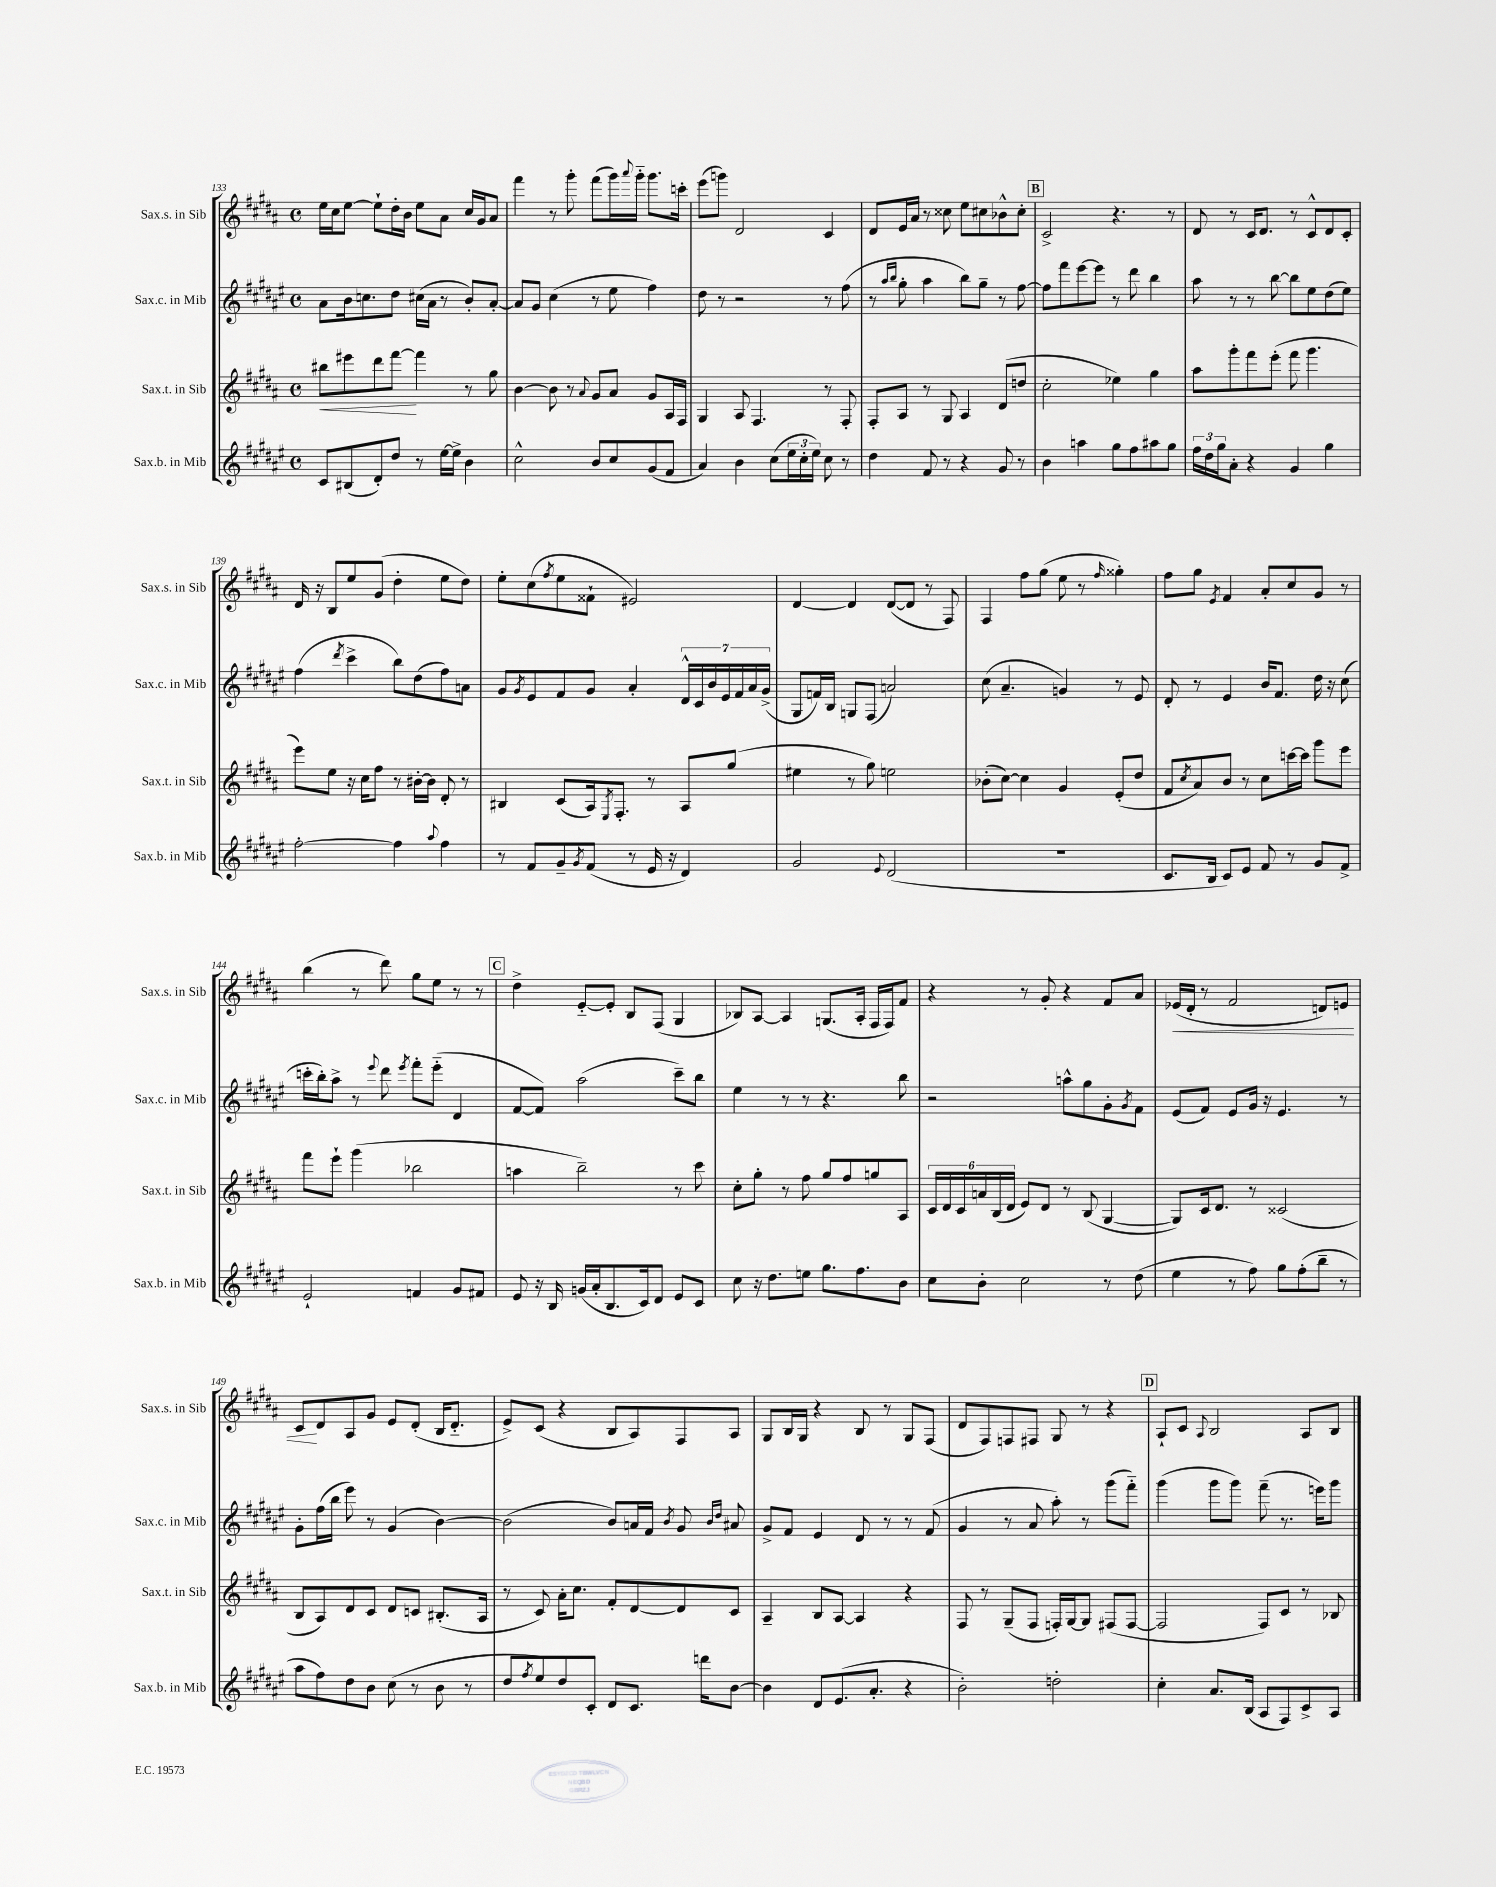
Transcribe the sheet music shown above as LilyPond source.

<<
\new StaffGroup <<
\new Staff = "s0" \with { instrumentName = "Sax.s. in Sib" shortInstrumentName = "Sax.s. in Sib" } {
    \clef treble \key b \major \defaultTimeSignature \time 4/4
    e''16 cis''16 e''8~ e''8-! dis''16-. b'16 e''8 ais'8 cis''16 gis'16 ais'8 |
    fis'''4 r8 gis'''8-. fis'''8( gis'''16) \appoggiatura { ais'''8 } gis'''16-_ gis'''8. c'''16-. |
    e'''8( g'''8) dis'2 cis'4 |
    dis'8 e'16 ais'16 r8 cisis''8 e''8 cis''8 bes'8-^ cis''8-. |
    \mark \markup { \box "B" } cis'2-> r4. r8 |
    dis'8 r8 cis'16 dis'8. r8 cis'8-^ dis'8 cis'8-. |
    dis'16 r16 b8 e''8 gis'8( dis''4-. e''8 dis''8) |
    e''8-. cis''8( \acciaccatura { fis''8 } e''8 fisis'8-! eis'2) |
    dis'4~ dis'4 dis'8~( dis'8 r8 fis8) |
    fis4 fis''8 gis''8( e''8 r8 \grace { fis''16 } gisis''4-.) |
    fis''8 gis''8 \acciaccatura { e'8 } fis'4 ais'8-. cis''8 gis'8 r8 |
    b''4( r8 dis'''8) gis''8 e''8 r8 r8 |
    \mark \markup { \box "C" } dis''4-> e'8~-_ e'8-. b8 fis8( gis4 |
    bes8) ais8~ ais4 g8.( ais16-. fis16 fis16) fis'8 |
    r4 r8 gis'8-. r4 fis'8 ais'8 |
    ees'16\<( dis'16-. r8 fis'2 d'8) e'8 |
    cis'8\! dis'8 ais8 gis'8 e'8 dis'8-.( b16 dis'8.-_ |
    e'8->) cis'8( r4 b8 ais8) fis8 ais8 |
    gis8 b16 gis16 r4 b8 r8 gis8 fis8( |
    dis'8 fis8) f8 fis8 gis8 r8 r4 |
    \mark \markup { \box "D" } ais8-! cis'8 \appoggiatura { ais8 } b2 ais8 b8 \bar "|." |
}
\new Staff = "s1" \with { instrumentName = "Sax.c. in Mib" shortInstrumentName = "Sax.c. in Mib" } {
    \clef treble \key fis \major \defaultTimeSignature \time 4/4
    ais'8 b'16 c''8. dis''8 cis''16( ais'16 r8 b'8-.) ais'8~-. |
    ais'8 gis'8 cis''4( r8 eis''8 fis''4) |
    dis''8 r8 r2 r8 fis''8( |
    r8 \grace { ais''16 b''16 } gis''8-. ais''4 b''8) gis''8-- r8 fis''8~ |
    \mark \markup { \box "B" } fis''8 fis'''8 eis'''8~ eis'''8 r8 dis'''8 b''4 |
    ais''8 r8 r8 b''8~ b''8 eis''8 dis''8( eis''8) |
    fis''4( \acciaccatura { dis'''8 } cis'''4-> b''8) dis''8( fis''8) a'8 |
    gis'8 \acciaccatura { gis'8 } eis'8 fis'8 gis'8 ais'4-. \tuplet 7/4 { dis'16-^ cis'16 b'16 eis'16 fis'16 ais'16 gis'16->( } |
    gis8 f'16) b16 g8 fis8( a'2) |
    cis''8( ais'4.-- g'4) r8 eis'8 |
    dis'8-. r8 eis'4 b'16 fis'8. dis''16 r16 cis''8( |
    c'''16-. b''16-.) ais''8-> r8 \appoggiatura { eis'''8 } dis'''8 \acciaccatura { eis'''8 } fis'''8-. eis'''8-_( dis'4 |
    \mark \markup { \box "C" } fis'8~ fis'8) ais''2( cis'''8--) b''8 |
    eis''4 r8 r8 r4. b''8 |
    r2 a''8-^ gis''8 gis'8-. \acciaccatura { gis'8 } fis'8 |
    eis'8( fis'8) eis'8 gis'16 r16 eis'4. r8 |
    gis'8-. fis''16( b''16 eis'''8) r8 gis'4( b'4~) |
    b'2( b'8) a'16 fis'16 \acciaccatura { b'8 } gis'8 \grace { b'16 dis''16 } ais'8 |
    gis'8-> fis'8 eis'4 dis'8 r8 r8 fis'8( |
    gis'4 r8 ais'8 ais''8-.) r8 gis'''8( fis'''8-_) |
    \mark \markup { \box "D" } gis'''4( gis'''8 gis'''8) fis'''8--( r8. e'''16) gis'''8 \bar "|." |
}
\new Staff = "s2" \with { instrumentName = "Sax.t. in Sib" shortInstrumentName = "Sax.t. in Sib" } {
    \clef treble \key b \major \defaultTimeSignature \time 4/4
    bis''8\< eis'''8 dis'''8 fis'''8~\! fis'''4 r8 gis''8 |
    b'4~ b'8 r8 \appoggiatura { ais'8 } gis'8 ais'8 gis'8 ais16 fis16 |
    gis4 ais8 fis4. r8 fis8-. |
    fis8-. ais8 r8 gis8 ais4 dis'8( d''8 |
    \mark \markup { \box "B" } cis''2-. ees''4) gis''4 |
    ais''8 gis'''8-. fis'''8 e'''8-.( fis'''8 gis'''4. |
    e'''8) e''8 r16 cis''16 fis''8 r8 bis'16~-. bis'16 dis'8-. r8 |
    bis4 cis'8( ais16) \acciaccatura { e8 } fis8.-. r8 ais8 gis''8( |
    eis''4 r8 gis''8) e''2 |
    bes'8-.( cis''8~) cis''4 gis'4 e'8-.( dis''8 |
    fis'8 \acciaccatura { cis''8 } ais'8) b'8 r8 cis''8 c'''16~ c'''16 gis'''8 e'''8 |
    fis'''8 e'''8-! gis'''4( bes''2 |
    \mark \markup { \box "C" } a''4 b''2--) r8 cis'''8 |
    cis''8-. gis''8-. r8 fis''8 gis''8 fis''8 g''8 ais8 |
    \tuplet 6/4 { cis'16 dis'16 cis'16 a'16 b16( dis'16 } e'8) dis'8 r8 b8( gis4~ |
    gis8) cis'16 dis'8. r8 cisis'2( |
    b8 ais8) dis'8 cis'8 dis'8 c'8 bis8.-.( ais16 |
    r8 cis'8) ais'16-. cis''8. fis'8-. dis'8~ dis'8 cis'8 |
    ais4-- b8 ais8~ ais4 r4 |
    fis8 r8 gis8--( fis8 f16-.) gis16~ gis8 fis8( fis8~ |
    \mark \markup { \box "D" } fis2 fis8) cis'8 r8 bes8 \bar "|." |
}
\new Staff = "s3" \with { instrumentName = "Sax.b. in Mib" shortInstrumentName = "Sax.b. in Mib" } {
    \clef treble \key fis \major \defaultTimeSignature \time 4/4
    cis'8 bis8( dis'8-.) dis''8 r8 eis''16~ eis''16-> b'4 |
    cis''2-^ b'8 cis''8 gis'8( fis'8 |
    ais'4) b'4 cis''8( \tuplet 3/2 { eis''16 cis''16-. eis''16) } cis''8 r8 |
    dis''4 fis'8 r8 r4 gis'8 r8 |
    \mark \markup { \box "B" } b'4 a''4 gis''8 fis''8 ais''8 gis''8 |
    \tuplet 3/2 { fis''16 dis''16 gis''16 } ais'8-. r4 gis'4 gis''4 |
    fis''2~-. fis''4 \appoggiatura { ais''8 } fis''4 |
    r8 fis'8 gis'8-- \acciaccatura { gis'8 } fis'8( r8 eis'16 r16 dis'4) |
    gis'2 \appoggiatura { eis'8 } dis'2( |
    R1 |
    cis'8. b16 cis'8) eis'8 fis'8 r8 gis'8 fis'8-> |
    eis'2-! f'4 gis'8 fis'8 |
    \mark \markup { \box "C" } eis'8 r16 b16 g'16( ais'16-. b8. cis'16) dis'8 eis'8 cis'8 |
    cis''8 r16 dis''8. e''8 gis''8. fis''8. b'8 |
    cis''8 b'8-. cis''2 r8 dis''8( |
    eis''4 r8 fis''8) gis''8 fis''8-.( b''8-- r8 |
    ais''8 fis''8) dis''8 b'8 cis''8( r8 b'8 r8 |
    dis''8 \acciaccatura { fis''8 } eis''8) dis''8 cis'8-. dis'8 cis'8. d'''16 b'8~ |
    b'4 dis'8 eis'8.( ais'8.-. r4 |
    b'2-.) d''2-. |
    \mark \markup { \box "D" } cis''4-. ais'8. b16( ais8 fis8) cis'8-> ais8 \bar "|." |
}
>>
>>
\layout { \context { \Score currentBarNumber = #133 } }
